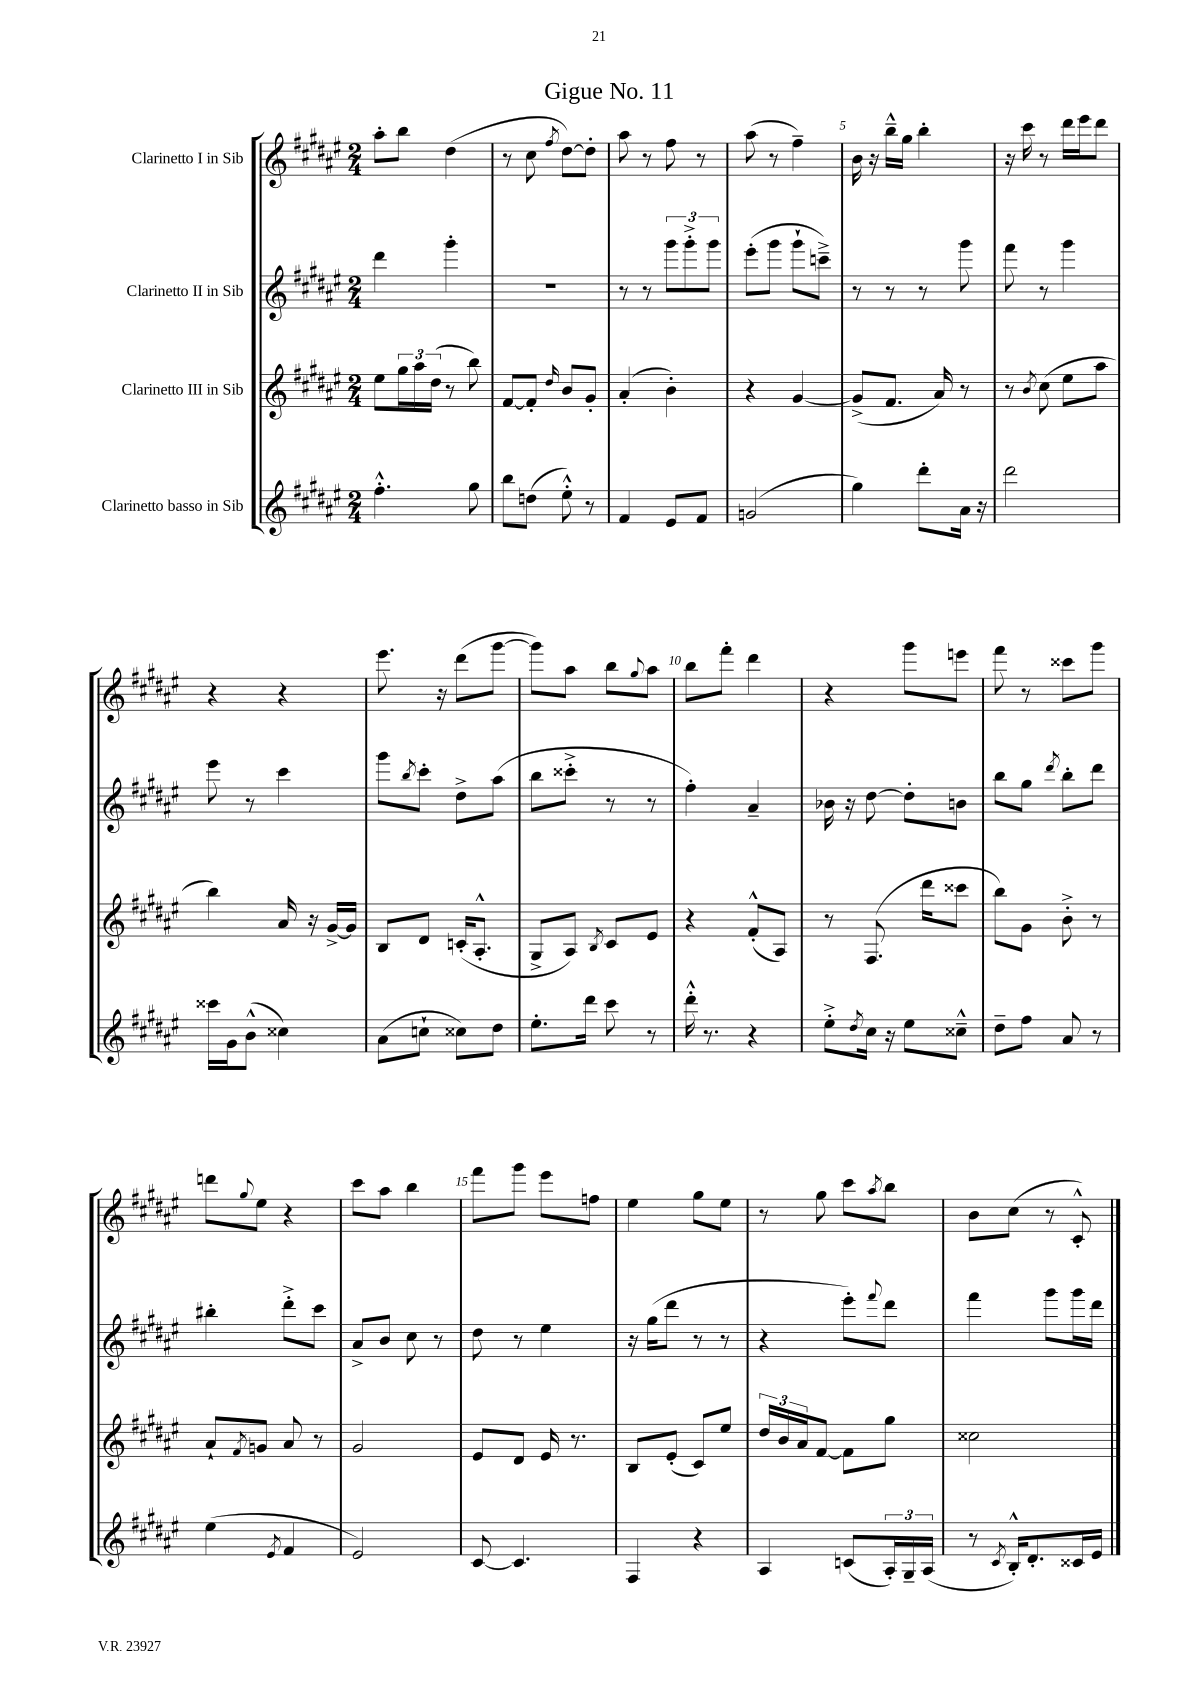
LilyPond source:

\header { title = "Gigue No. 11" }
<<
\new StaffGroup <<
\new Staff = "s0" \with { instrumentName = "Clarinetto I in Sib" } {
    \clef treble \key fis \major \numericTimeSignature \time 2/4
    ais''8-. b''8 dis''4( |
    r8 cis''8 \acciaccatura { fis''8 } dis''8~) dis''8-. |
    ais''8 r8 fis''8 r8 |
    ais''8( r8 fis''4--) |
    b'16 r16 b''16---^ gis''16 b''4-. |
    r16 cis'''16 r8 dis'''16 eis'''16 dis'''8 |
    r4 r4 |
    eis'''8. r16 dis'''8( gis'''8~ |
    gis'''8) ais''8 b''8 \appoggiatura { gis''8 } ais''8 |
    b''8 fis'''8-. dis'''4 |
    r4 gis'''8 e'''8 |
    fis'''8 r8 cisis'''8 gis'''8 |
    d'''8 \appoggiatura { gis''8 } eis''8 r4 |
    cis'''8 ais''8 b''4 |
    fis'''8 gis'''8 eis'''8 f''8 |
    eis''4 gis''8 eis''8 |
    r8 gis''8 cis'''8 \acciaccatura { ais''8 } b''8 |
    b'8 cis''8( r8 cis'8-.-^) \bar "|." |
}
\new Staff = "s1" \with { instrumentName = "Clarinetto II in Sib" } {
    \clef treble \key fis \major \numericTimeSignature \time 2/4
    dis'''4 gis'''4-. |
    R2 |
    r8 r8 \tuplet 3/2 { gis'''8 gis'''8-.-> gis'''8 } |
    eis'''8-.( gis'''8 gis'''8-! c'''8--->) |
    r8 r8 r8 gis'''8 |
    fis'''8 r8 gis'''4 |
    eis'''8 r8 cis'''4 |
    gis'''8 \acciaccatura { b''8 } cis'''8-. dis''8-> ais''8( |
    b''8 cisis'''8-.-> r8 r8 |
    fis''4-.) ais'4-- |
    bes'16 r16 dis''8~ dis''8-. b'8 |
    b''8 gis''8 \acciaccatura { dis'''8 } b''8-. dis'''8 |
    bis''4-. dis'''8-.-> cis'''8 |
    ais'8-> b'8 cis''8 r8 |
    dis''8 r8 eis''4 |
    r16 gis''16( dis'''8 r8 r8 |
    r4 eis'''8-.) \appoggiatura { fis'''8 } dis'''8 |
    fis'''4 gis'''8 gis'''16 dis'''16 \bar "|." |
}
\new Staff = "s2" \with { instrumentName = "Clarinetto III in Sib" } {
    \clef treble \key fis \major \numericTimeSignature \time 2/4
    eis''8 \tuplet 3/2 { gis''16 ais''16 dis''16( } r8 b''8) |
    fis'8~ fis'8-. \grace { dis''16 } b'8 gis'8-. |
    ais'4-.( b'4-.) |
    r4 gis'4~ |
    gis'8->( fis'8. ais'16) r8 |
    r8 \acciaccatura { b'8 } cis''8( eis''8 ais''8 |
    b''4) ais'16 r16 gis'16~-> gis'16 |
    b8 dis'8 c'16-.( ais8.-.-^ |
    gis8-> ais8) \acciaccatura { b8 } cis'8 eis'8 |
    r4 fis'8-.-^( ais8) |
    r8 fis8.( dis'''16 cisis'''8 |
    b''8) gis'8 b'8-.-> r8 |
    ais'8-! \acciaccatura { fis'8 } g'8 ais'8 r8 |
    gis'2 |
    eis'8 dis'8 eis'16 r8. |
    b8 eis'8-.( cis'8) eis''8 |
    \tuplet 3/2 { dis''16 b'16 ais'16 } fis'8~ fis'8 gis''8 |
    cisis''2 \bar "|." |
}
\new Staff = "s3" \with { instrumentName = "Clarinetto basso in Sib" } {
    \clef treble \key fis \major \numericTimeSignature \time 2/4
    fis''4.-.-^ gis''8 |
    b''8 d''8( eis''8-.-^) r8 |
    fis'4 eis'8 fis'8 |
    g'2( |
    gis''4) dis'''8-. ais'16 r16 |
    dis'''2 |
    cisis'''16 gis'16 b'8-^( cisis''4) |
    ais'8( c''8-! cisis''8) dis''8 |
    eis''8.-. dis'''16 cis'''8 r8 |
    dis'''16-.-^ r8. r4 |
    eis''8-.-> \acciaccatura { dis''8 } cis''16 r16 eis''8 cisis''8---^ |
    dis''8-- fis''8 ais'8 r8 |
    eis''4( \acciaccatura { eis'8 } fis'4 |
    eis'2) |
    cis'8~ cis'4. |
    fis4 r4 |
    ais4 c'8( \tuplet 3/2 { ais16-.) gis16-- ais16( } |
    r8 \acciaccatura { cis'8 } b16-.-^) dis'8.-. cisis'16 eis'16 \bar "|." |
}
>>
>>
\layout { \context { \Score \override BarNumber.break-visibility = ##(#f #t #t) barNumberVisibility = #(every-nth-bar-number-visible 5) } }
